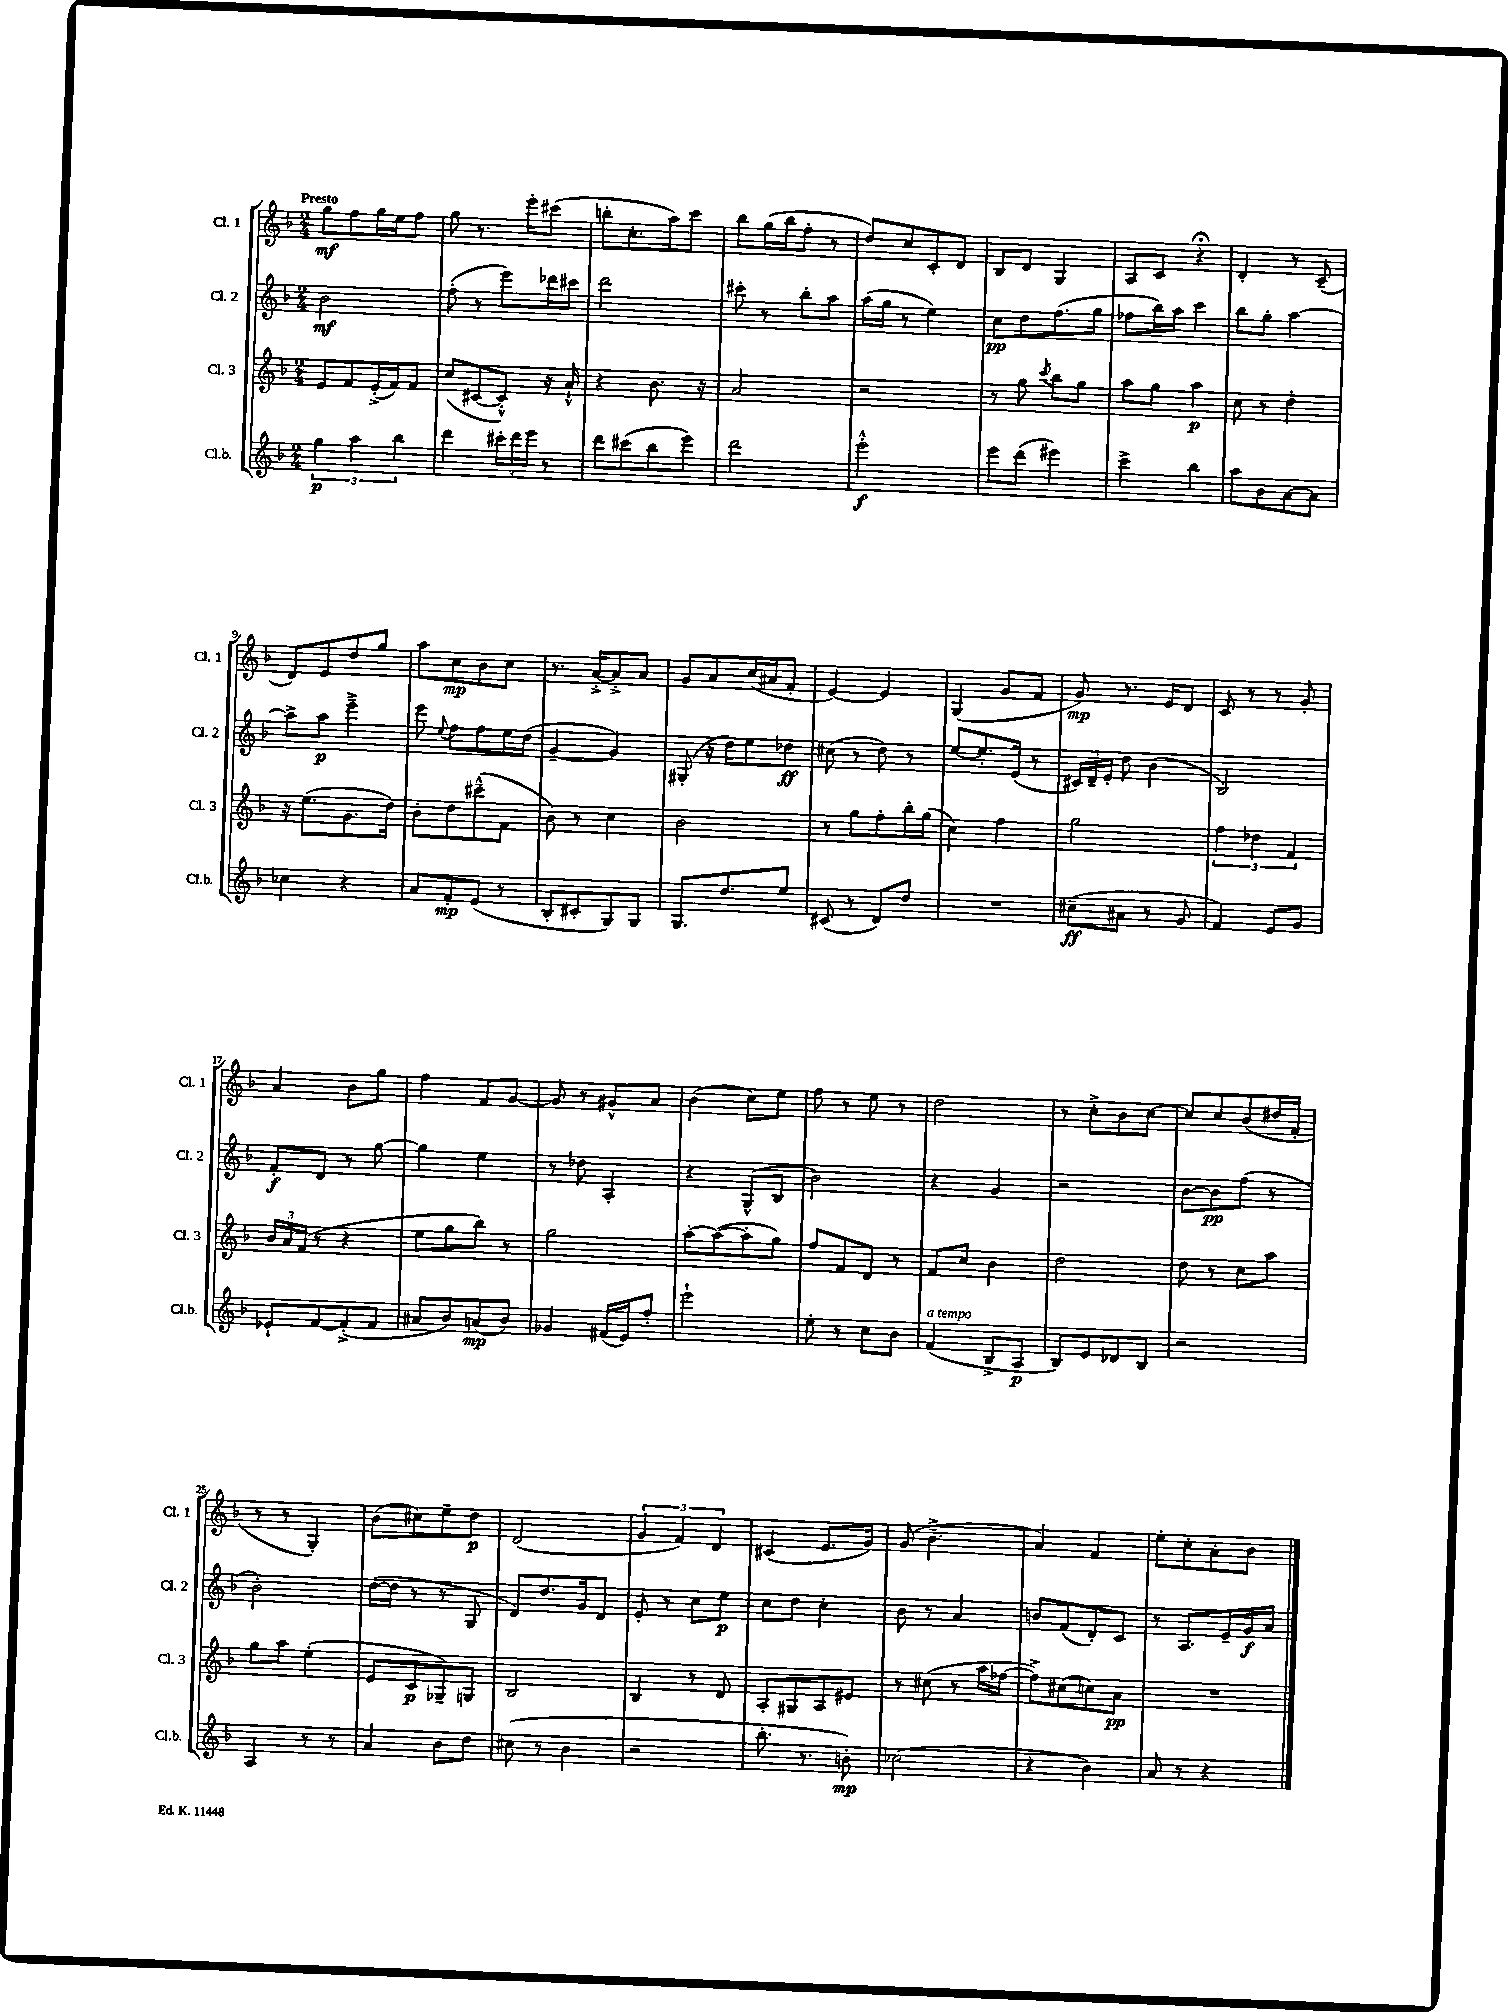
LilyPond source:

<<
\new StaffGroup <<
\new Staff = "s0" \with { instrumentName = "Cl. 1" shortInstrumentName = "Cl. 1" } {
    \clef treble \key f \major \numericTimeSignature \time 2/4 \tempo "Presto"
    \autoBeamOff g''8[\mf f''8 g''16 e''16 f''8] |
    g''8 r8. e'''16[-. cis'''8]( |
    b''8[-. c''8.-. a''16) c'''8] |
    bes''8[ g''16( bes''16 f''8]-. r8 |
    d''8[) c''8 c'8-. d'8] |
    bes8[ d'8] g4 |
    a8[ c'8] r4\fermata |
    d'4-. r8 c'8--( |
    d'8[) e'8 d''8 g''8] |
    a''8[ c''8\mp bes'8 c''8] |
    r8. a'16[~-.-> a'8-.-> a'8] |
    g'8[ a'8 c''16( ais'16 f'8]-. |
    e'4~) e'4 |
    g4( g'8[ f'8] |
    g'8\mp) r8. e'16[ d'8] |
    c'8 r8 r8 g'8-. |
    a'4 bes'8[ g''8] |
    f''4 f'8[ g'8]~ |
    g'8 r8 gis'8[-^ a'8] |
    bes'4( c''8[) e''8] |
    f''8 r8 e''8 r8 |
    d''2 |
    r8 c''8[-.-> bes'8 c''8]~ |
    c''8[ c''8 bes'8( dis''16 f'16]-. |
    r8 r8 g4-.) |
    bes'8[( cis''8) e''8-- d''8]\p |
    d'2( |
    \tuplet 3/2 { g'4 f'4) d'4 } |
    cis'4( e'8.[ g'16]) |
    g'8( bes'4.---> |
    a'4) f'4 |
    e''8[-. c''8-. a'8-. bes'8] \bar "|." |
}
\new Staff = "s1" \with { instrumentName = "Cl. 2" shortInstrumentName = "Cl. 2" } {
    \clef treble \key f \major \numericTimeSignature \time 2/4
    \autoBeamOff bes'2\mf |
    f''8-.( r8 e'''8[) des'''16 cis'''16] |
    d'''2 |
    cis'''8-. r8 bes''8[-. a''8] |
    a''16[( g''16] r8 e''4) |
    c''8[\pp d''8 f''8.( g''16] |
    fes''8[ bes''16) a''16] c'''4 |
    bes''8[ g''8]-. a''4~ |
    a''8[-> a''8]\p e'''4---> |
    e'''8 \appoggiatura { e''8 } f''8[ f''8 e''16 d''16]( |
    g'4~-- g'4) |
    gis8-.( r16 d''16[) e''8 des''8]\ff |
    cis''8( r8 d''8) r8 |
    e''8[~ e''8.-. e'16]( r8 |
    \tuplet 3/2 { cis'16[) d'16-- e'16]-. } d''8 bes'4( |
    bes2) |
    f'8[-.\f d'8] r8 g''8~ |
    g''4 e''4 |
    r8 des''8 a4-. |
    r4 g8[-^( bes8] |
    bes'2) |
    r4 g'4 |
    r2 |
    bes'8[~ bes'8\pp f''8]( r8 |
    bes'2-.) |
    d''16[~( d''16] r8 r8 g8 |
    d'8[) d''8. g'16 d'8] |
    e'8-. r8 c''8[ e''8]\p |
    c''8[ d''8] c''4-. |
    bes'8 r8 a'4 |
    b'8[ f'8( d'8-.) c'8] |
    r8 a8.[ e'16-- g'16\f a'16] \bar "|." |
}
\new Staff = "s2" \with { instrumentName = "Cl. 3" shortInstrumentName = "Cl. 3" } {
    \clef treble \key f \major \numericTimeSignature \time 2/4
    \autoBeamOff e'8[ f'8 e'16-.->( f'16) f'8] |
    c''8[( cis'8~ cis'8]-.-^) r16 a'16-!-^ |
    r4 bes'8. r16 |
    a'2 |
    r2 |
    r8 g''8 \acciaccatura { c'''8 } bes''8[ g''8] |
    a''8[ g''8] a''4\p |
    c''8 r8 d''4-. |
    r16 e''8.[( g'8. d''16]) |
    bes'8[-. d''8 cis'''8---^( f'8] |
    bes'8) r8 c''4 |
    bes'2 |
    r8 g''8[ f''8-. bes''16-. g''16]( |
    c''4) f''4 |
    g''2 |
    \tuplet 3/2 { f''4 des''4 f'4 } |
    \tuplet 3/2 { bes'16[ a'16 f'16]( } r8 r4 |
    e''8[ g''8 bes''8]) r8 |
    g''2 |
    a''8[~-. a''8~( a''8-. g''8]) |
    f''8[ f'8 d'8] r8 |
    f'8[ c''8] bes'4 |
    d''2 |
    d''8 r8 c''8[ a''8] |
    g''8[ a''8] e''4-.( |
    e'8[ c'8\p ges8--) g8] |
    bes2 |
    bes4 r8 d'8 |
    a8[-. gis8 a8 eis'8] |
    r8 cis''8( r8 a''16[ fes''16]~ |
    fes''8[->) cis''8( c''8) a'8]\pp |
    R2 \bar "|." |
}
\new Staff = "s3" \with { instrumentName = "Cl.b." shortInstrumentName = "Cl.b." } {
    \clef treble \key f \major \numericTimeSignature \time 2/4
    \autoBeamOff \tuplet 3/2 { g''4\p a''4 bes''4 } |
    d'''4 \tuplet 3/2 { cis'''16[-. d'''16 e'''16] } r8 |
    d'''8[ cis'''8( bes''8 e'''8]) |
    d'''2 |
    e'''2-.-^\f |
    e'''8[ d'''8]( eis'''4) |
    c'''4-> bes''4 |
    a''8[ bes'8 a'8~ a'8] |
    ces''4 r4 |
    a'8[ f'8-.\mp e'8]( r8 |
    bes8[-. cis'8-. g8) g8] |
    g8.[ d''8. e''8] |
    cis'8( r8 d'8[) d''8] |
    R2 |
    cis''8[--\ff( ais'8] r8 g'8 |
    f'4) e'8[ g'8] |
    ees'8[-! f'8~ f'8-.->( f'8] |
    ais'8[ bes'8) a'8\mp( bes'8]) |
    ges'4 fis'16[( e'16) f''8]-. |
    e'''2-! |
    e''8-. r8 c''8[ bes'8] |
    f'4^\markup { \italic "a tempo" }( bes8[-> a8]\p |
    bes8[) e'8 des'8 bes8] |
    r2 |
    a4 r8 r8 |
    a'4 bes'8[ d''8] |
    cis''8( r8 bes'4 |
    r2 |
    bes''8.-. r8. b'8-.\mp) |
    ces''2( |
    r4 bes'4) |
    a'8 r8 r4 \bar "|." |
}
>>
>>
